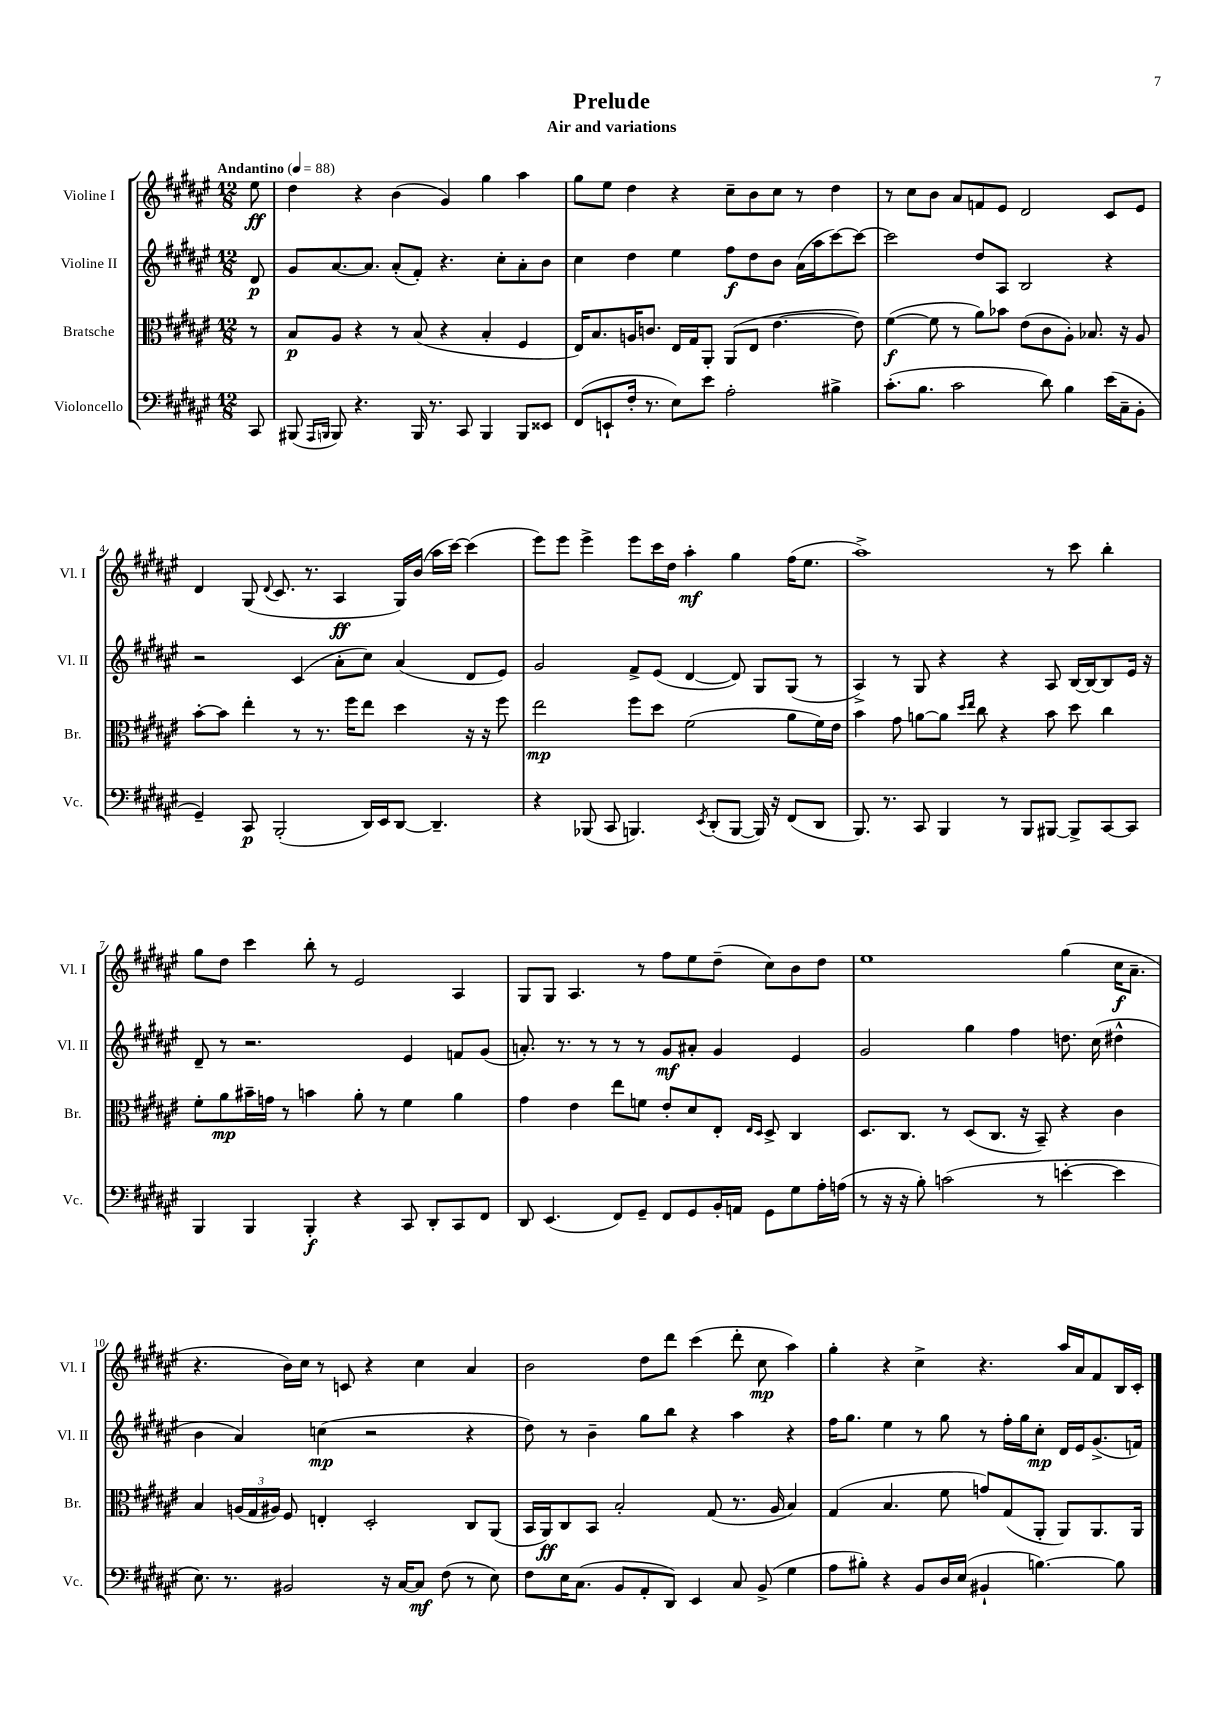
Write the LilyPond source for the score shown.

\header { title = "Prelude" subtitle = "Air and variations" }
<<
\new StaffGroup <<
\new Staff = "s0" \with { instrumentName = "Violine I" shortInstrumentName = "Vl. I" } {
    \clef treble \key fis \major \numericTimeSignature \time 12/8 \partial 8 \tempo "Andantino" 4 = 88
    \autoBeamOff eis''8\ff |
    dis''4 r4 b'4( gis'4) gis''4 ais''4 |
    gis''8[ eis''8] dis''4 r4 cis''8[-- b'8 cis''8] r8 dis''4 |
    r8 cis''8[ b'8] ais'8[ f'8 eis'8] dis'2 cis'8[ eis'8] |
    dis'4 gis8( \appoggiatura { dis'8 } cis'8. r8. ais4\ff gis16[) b'16]( ais''16[ cis'''16]~) cis'''4( |
    eis'''8[) eis'''8] eis'''4-> eis'''8[ cis'''16 dis''16] ais''4-.\mf gis''4 fis''16[( eis''8.] |
    ais''1->) r8 cis'''8 b''4-. |
    gis''8[ dis''8] cis'''4 b''8-. r8 eis'2 ais4 |
    gis8[ gis8] ais4. r8 fis''8[ eis''8 dis''8]--( cis''8[) b'8 dis''8] |
    eis''1 gis''4( cis''16[\f ais'8.]-- |
    r4. b'16[) cis''16] r8 c'8 r4 cis''4 ais'4 |
    b'2 dis''8[ dis'''8] cis'''4( dis'''8-. cis''8\mp ais''4) |
    gis''4-. r4 cis''4-> r4. ais''16[ ais'16 fis'8 b16 cis'16]-. \bar "|." |
}
\new Staff = "s1" \with { instrumentName = "Violine II" shortInstrumentName = "Vl. II" } {
    \clef treble \key fis \major \numericTimeSignature \time 12/8 \partial 8
    \autoBeamOff dis'8\p |
    gis'8[ ais'8.~ ais'8.] ais'8[-.( fis'8]-.) r4. cis''8[-. ais'8-. b'8] |
    cis''4 dis''4 eis''4 fis''8[\f dis''8 b'8] ais'16[( ais''16 cis'''8~) cis'''8]~ |
    cis'''2 dis''8[ ais8] b2 r4 |
    r2 cis'4( ais'8[-. cis''8]) ais'4( dis'8[ eis'8]) |
    gis'2 fis'8[-> eis'8]( dis'4~ dis'8) gis8[ gis8]( r8 |
    ais4->) r8 gis8 r4 r4 ais8 b16[~ b16~ b8 eis'16] r16 |
    dis'8-- r8 r2. eis'4 f'8[ gis'8]( |
    a'8.-.) r8. r8 r8 r8 gis'8[\mf ais'8]-. gis'4 eis'4 |
    gis'2 gis''4 fis''4 d''8. cis''16( dis''4-^ |
    b'4 ais'4) c''4\mp( r2 r4 |
    dis''8) r8 b'4-- gis''8[ b''8] r4 ais''4 r4 |
    fis''16[ gis''8.] eis''4 r8 gis''8 r8 fis''16[-. gis''16 cis''8]-.\mp dis'16[ eis'16 gis'8.->( f'16]) \bar "|." |
}
\new Staff = "s2" \with { instrumentName = "Bratsche" shortInstrumentName = "Br." } {
    \clef alto \key fis \major \numericTimeSignature \time 12/8 \partial 8
    \autoBeamOff r8 |
    b8[\p ais8] r4 r8 b8( r4 b4-. fis4 |
    eis16[) b8. a16 c'8.] eis16[ gis16 ais,8]-. ais,8[( eis8] eis'4.~ eis'8) |
    fis'4~\f( fis'8 r8 ais'8[) bes'8] eis'8[( cis'8 ais8]-.) bes8. r16 ais8 |
    b'8[~-. b'8] eis''4-. r8 r8. fis''16[ eis''8] dis''4 r16 r16 fis''8 |
    eis''2\mp fis''8[ dis''8] fis'2( ais'8[ fis'16) eis'16] |
    b'4 gis'8 a'8[~ a'8] \grace { dis''16[ eis''16] } cis''8 r4 b'8 dis''8 cis''4 |
    fis'8[-. ais'8\mp bis'16-- g'16] r8 b'4 ais'8-. r8 fis'4 ais'4 |
    gis'4 eis'4 eis''8[ f'8] eis'8[-. dis'8 eis8]-. \grace { eis16[ dis16] } dis8-> cis4 |
    dis8.[ cis8.] r8 dis8[( cis8.] r16 b,8--) r4 cis'4 |
    b4 \tuplet 3/2 { a16[( gis16 ais16]) } fis8 e4-. dis2-. cis8[ ais,8]( |
    b,16[ ais,16\ff) cis8 b,8] b2-. gis8( r8. ais16 b4) |
    gis4( b4. fis'8 g'8[) gis8( ais,8]-. ais,8[) ais,8. ais,16] \bar "|." |
}
\new Staff = "s3" \with { instrumentName = "Violoncello" shortInstrumentName = "Vc." } {
    \clef bass \key fis \major \numericTimeSignature \time 12/8 \partial 8
    \autoBeamOff cis,8 |
    bis,,8( \grace { ais,,16[ b,,16] } b,,8) r4. b,,16 r8. cis,8 b,,4 b,,8[ eisis,8] |
    fis,8[( e,8-! fis16]-. r8. eis8[) eis'8] ais2-. bis4-> |
    cis'8.[-.( b8.] cis'2 dis'8) b4 eis'16[( cis16-- b,8]-. |
    gis,4--) cis,8\p b,,2-.( dis,16[) eis,16 dis,8]~ dis,4.-- |
    r4 bes,,8( cis,8 b,,4.) \acciaccatura { eis,8 } dis,8[-.( b,,8]~ b,,16) r16 fis,8[( dis,8] |
    b,,8.) r8. cis,8 b,,4 r8 b,,8[ bis,,8]~ bis,,8[-> cis,8~ cis,8] |
    b,,4 b,,4 b,,4-.\f r4 cis,8 dis,8[-. cis,8 fis,8] |
    dis,8 eis,4.( fis,8[) gis,8]-- fis,8[ gis,8 b,16-. a,16] gis,8[ gis8 ais16-. a16]( |
    r8 r16 r16 b8-.) c'2( r8 e'4~-. e'4 |
    eis8.) r8. bis,2 r16 cis16[~ cis8]\mf fis8( r8 eis8) |
    fis8[ eis16 cis8.]( b,8[ ais,8-. dis,8]) eis,4 cis8 b,8->( gis4 |
    ais8[ bis8]-.) r4 b,8[ dis16 eis16]( bis,4-! b4.~) b8 \bar "|." |
}
>>
>>
